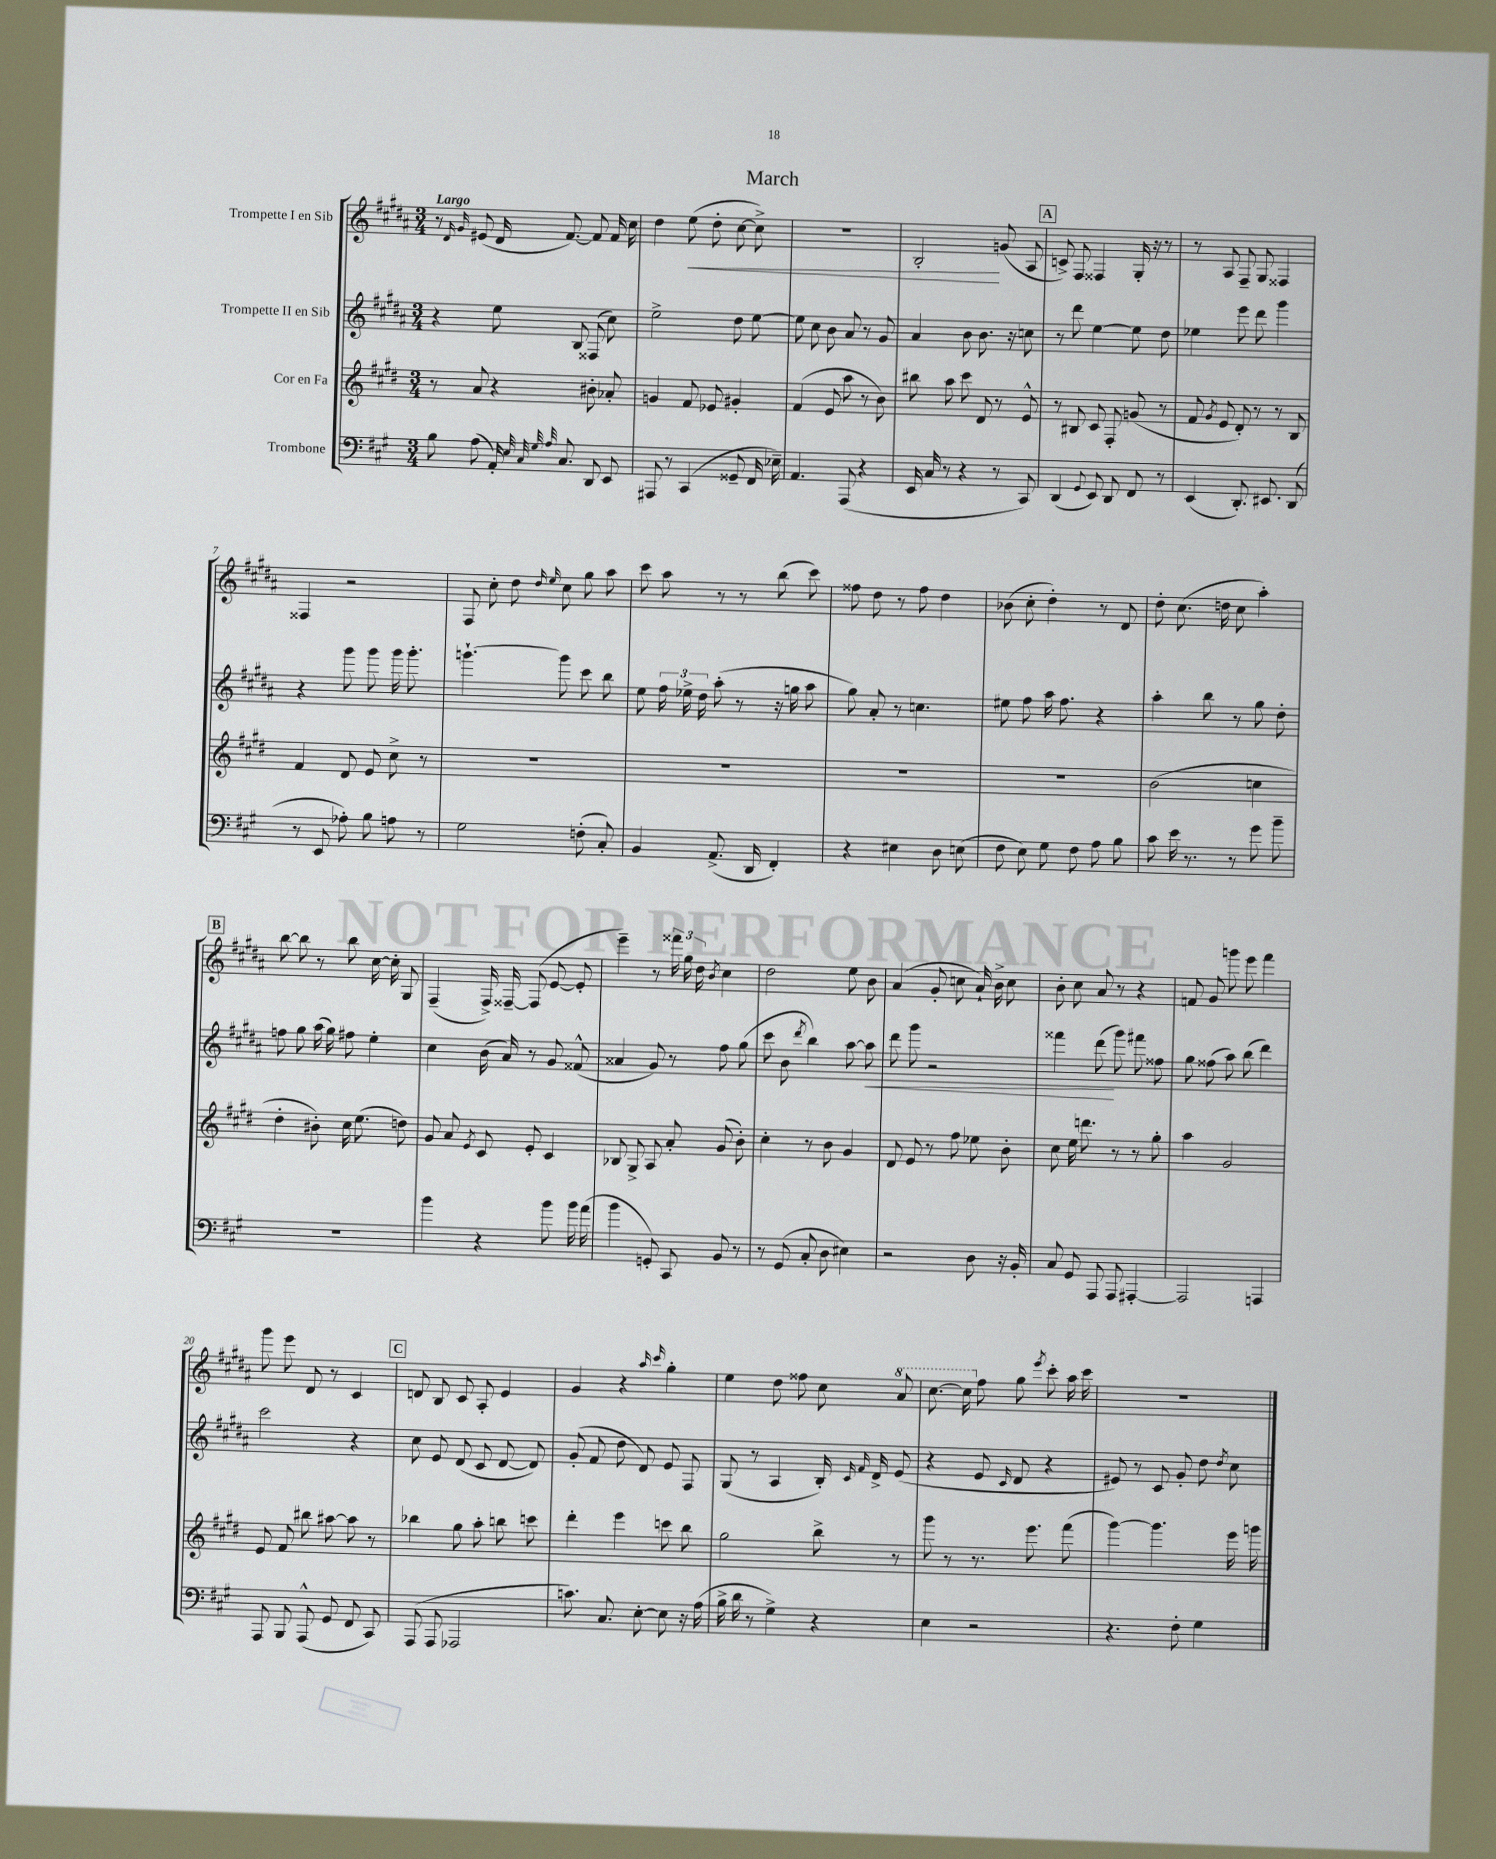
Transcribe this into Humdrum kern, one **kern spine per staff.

**kern	**kern	**kern	**dynam	**kern	**dynam
*part4	*part3	*part2	*part2	*part1	*part1
*staff4	*staff3	*staff2	*staff2	*staff1	*staff1
*I"Trombone	*I"Cor en Fa	*I"Trompette II en Sib	*	*I"Trompette I en Sib	*
*clefF4	*clefG2	*clefG2	*	*clefG2	*
*k[f#c#g#]	*k[f#c#g#d#]	*k[f#c#g#d#a#]	*	*k[f#c#g#d#a#]	*
*M3/4	*M3/4	*M3/4	*	*M3/4	*
=1	=1	=1	=1	=1	=1
!	!	!	!	!LO:TX:a:B:t=Largo	!
8B\	8r	4r	.	8r	.
.	.	.	.	16qqd#/	.
.	.	.	.	16qqg#/	.
(8A\	8a/	.	.	(8e#X/	.
16AA'/)	4r	8ee\	.	16d#/	.
32qqE/	.	.	.	.	.
32qqC#/	.	.	.	.	.
32qqG#/	.	.	.	.	.
32qqA/	.	.	.	.	.
8.C#/	.	.	.	[8.f#/)	.
.	.	8B/	.	.	.
8DD/	8b#X'\	(8F##X/	.	8f#/]	.
8EE/	8a-X'/	8cc#\)	.	16f#/	.
.	.	.	.	16cc#\	.
=2	=2	=2	=2	=2	=2
8AAA#X/	4gn/	2ee^\	.	4dd#\	.
8r	.	.	.	.	.
!	!	!	!	!	!LO:HP:b
(4CC#/	8f#/	.	.	(8ee\	<
.	8e-X/	.	.	8dd#'\	.
8GG##X~/	4g#X'/	8dd#\	.	[8cc#\	.
16FF#/	.	[8ee\	.	8cc#^\])	.
16E-X~\)	.	.	.	.	.
=3	=3	=3	=3	=3	=3
4.AA/	(4f#/	8ee\]	.	2.r	.
.	.	8cc#\	.	.	.
.	8e/	8b\	.	.	.
(8AAA/	8aa\	8a#/	.	.	.
4r	8r	8r	.	.	.
.	8b\)	8g#/	.	.	.
=4	=4	=4	=4	=4	=4
16EE/	8bb#X\	4a#/	.	2B'/	.
16C#/	.	.	.	.	.
8r	8aa\	.	.	.	.
4r	8ccc#\	8b\	.	.	.
.	8d#/	8.b\	.	.	.
8r	8r	.	.	(8gn/	[
.	.	16r	.	.	.
8CC#/)	8e^^/	8ccn\	.	8A#/	.
!!LO:REH:place=s1:t=A
=5	=5	=5	=5	=5	=5
(4DD/	8r	8r	.	8cn^/)	.
.	8B#X/	8ddd#\	.	8F#/	.
8qqGG#/	.	.	.	.	.
8EE/)	8c#/	[4ee\	.	4F##X/	.
8DD/	8F#'/	.	.	.	.
8FF#/	(8gn/	8ee\]	.	16G#'/	.
.	.	.	.	16r	.
8r	8r	8dd#\	.	8r	.
=6	=6	=6	=6	=6	=6
(4EE/	8f#/	4ee-X\	.	8r	.
.	8qg#/	.	.	.	.
.	8e/	.	.	8A#/	.
8.DD'/)	8d#'/)	8eee\	.	8F#~/	.
.	8r	8ddd#\	.	8G#/	.
8.EE#X/	.	.	.	.	.
.	8r	4ggg#\	.	4F##X/	.
(8DD/	8B/	.	.	.	.
!!LO:LB:g=z
=7	=7	=7	=7	=7	=7
8r	4f#/	4r	.	4F##X/	.
8EE/	.	.	.	.	.
8A-X'\)	8d#/	8ggg#\	.	2r	.
8B\	8e/	8ggg#\	.	.	.
8An\	8cc#^\	16ggg#\	.	.	.
.	.	8.ggg#'\	.	.	.
8r	8r	.	.	.	.
=8	=8	=8	=8	=8	=8
2G#\	2.r	[4.gggn`\	.	8F#/	.
.	.	.	.	8cc#'\	.
.	.	.	.	8dd#\	.
.	.	.	.	16qqdd#/	.
.	.	.	.	16qqee/	.
.	.	8ggg\]	.	8cc#\	.
(8Fn'\	.	8ccc#\	.	8gg#\	.
8C#'/)	.	8bb\	.	8aa#\	.
=9	=9	=9	=9	=9	=9
4BB/	2.r	8ee\	.	8ccc#\	.
.	.	24ff#\	.	8aa#\	.
.	.	24ee-X^\	.	.	.
.	.	24dd#\	.	.	.
(8.AA^/	.	(8aa#'\	.	8r	.
.	.	8r	.	8r	.
16DD/	.	.	.	.	.
4FF#'/)	.	16r	.	(8bb\	.
.	.	16ggn\	.	.	.
.	.	8aa#\	.	8ccc#\)	.
=10	=10	=10	=10	=10	=10
4r	2.r	8gg#\)	.	8ff##X\	.
.	.	8a#'/	.	8dd#\	.
4E#X\	.	8r	.	8r	.
.	.	4.ccn\	.	8ff##\	.
8D\	.	.	.	4dd#\	.
(8En\	.	.	.	.	.
=11	=11	=11	=11	=11	=11
8F#\	2.r	8ee#X\	.	(8b-X\	.
8E\)	.	8ff#\	.	8cc#'\	.
8G#\	.	16aa#\	.	4dd#'\)	.
.	.	8.ff#\	.	.	.
8F#\	.	.	.	.	.
8A\	.	4r	.	8r	.
8B\	.	.	.	8d#/	.
=12	=12	=12	=12	=12	=12
8c#\	(2b\	4aa#'\	.	8dd#'\	.
16e\	.	.	.	(8.cc#\	.
8.r	.	.	.	.	.
.	.	8bb\	.	.	.
.	.	.	.	16ddn\	.
8r	.	8r	.	8cc#\	.
8g#\	4ccn\	8gg#\	.	4aa#'\)	.
8b~\	.	8dd#'\	.	.	.
!!LO:LB:g=z
!!LO:REH:place=s1:t=B
=13	=13	=13	=13	=13	=13
2.r	4dd#'\	8ffn\	.	[8bb\	.
.	.	8gg#\	.	8bb\]	.
.	8b#X'\)	(16aa#\	.	8r	.
.	.	16gg#\)	.	.	.
.	16cc#\	8ff#X\	.	8bb\	.
.	(8.ee\	.	.	.	.
.	.	4ee'\	.	[16cc#\	.
.	.	.	.	16cc#'\]	.
.	8ddn\)	.	.	8G#/	.
=14	=14	=14	=14	=14	=14
4b\	8g#/	4cc#\	.	(4F#~/	.
.	8a/	.	.	.	.
.	8qe/	.	.	.	.
4r	8c#/	(16b\	.	16F#^/)	.
.	.	16a#/)	.	[16F##X~/	.
.	8e'/	8r	.	(8F##/]	.
8b\	4c#/	8g#/	.	[8e/	.
16b\	.	(8f##X^^/	.	8e'/]	.
(16a\	.	.	.	.	.
=15	=15	=15	=15	=15	=15
4b\	8B-X/	4a##X/	.	4eee~\)	.
.	8G#^/	.	.	.	.
8GGn'/)	8A/	8g#/)	.	8r	.
8CC#/	8a'/	8r	.	24fff##X\	.
.	.	.	.	24gg#\	.
.	.	.	.	24dd#\	.
.	.	.	.	8qb/	.
8BB/	(8g#/	8ff#\	.	4cc#\	.
8r	8b'\)	(8gg#\	.	.	.
=16	=16	=16	=16	=16	=16
8r	4cc#'\	8ccc#\	.	2dd#\	.
(8GG#/	.	8b\	.	.	.
.	.	8qddd#/	.	.	.
8C#'/	8r	4bb\)	.	.	.
8D\	8b\	.	.	.	.
4E#X\)	4g#/	[8aa#\	.	8ee\	.
!	!	!	!LO:HP:b	!	!
.	.	8aa#\]	<	8b\	.
=17	=17	=17	=17	=17	=17
2r	8d#/	8ddd#\	.	(4a#/	.
.	8e/	8ggg#\	.	.	.
.	8r	2r	.	8g#'/	.
.	8ff#\	.	.	8ccn\	.
8D\	8ee-X\	.	.	16a#`/)	.
.	.	.	.	16b^\	.
16r	8b'\	.	.	8cc\	.
16BB'/	.	.	.	.	.
=18	=18	=18	=18	=18	=18
8C#/	8cc#\	4fff##X\	.	8b'\	.
8GG#/	16ee\	.	.	8cc#\	.
.	8.dddn\	.	.	.	.
8AAA/	.	(8ddd#\	.	8a#/	.
8AAA/	8r	8ggg#\)	[	8r	.
[4AAA#X'/	8r	8fff#X\	.	4r	.
.	8gg#'\	8ff##X\	.	.	.
=19	=19	=19	=19	=19	=19
2AAA#/]	4aa\	8gg#\	.	8fn/	.
.	.	(8ff##X\	.	8g#/	.
.	2g#/	8aa#\)	.	8gggn\	.
.	.	(8bb\	.	8eee\	.
4AAAn/	.	4ddd#\)	.	4fff#\	.
!!LO:LB:g=z
=20	=20	=20	=20	=20	=20
8AAA/	8e/	2ccc#\	.	8ggg#\	.
8BBB/	8f#/	.	.	8eee\	.
(8AAA^^/	8bb#X\	.	.	8d#/	.
8GG#/	[8aa#X\	.	.	8r	.
8FF#/	8aa#\]	4r	.	4c#/	.
8CC#/)	8r	.	.	.	.
!!LO:REH:place=s1:t=C
=21	=21	=21	=21	=21	=21
(8AAA/	4bb-X\	8cc#\	.	8dn/	.
8AAA/	.	8e/	.	8B/	.
2AAA-X/	8gg#\	(8d#/	.	8c#/	.
.	8aa'\	8c#/	.	8A#'/	.
.	8bbn\	[8d#/	.	4e/	.
.	8cccn\	8d#/])	.	.	.
=22	=22	=22	=22	=22	=22
8.cn\)	4ddd#'\	(8g#'/	.	4g#/	.
.	.	8f#/	.	.	.
8.C#/	.	.	.	.	.
.	4eee\	8dd#\	.	4r	.
[8E'\	.	8d#/)	.	.	.
.	.	.	.	16qqaa#/	.
.	.	.	.	16qqccc#/	.
8E\]	8cccn\	8e/	.	4gg#'\	.
16r	8bb\	8F#/	.	.	.
(16A\	.	.	.	.	.
=23	=23	=23	=23	=23	=23
16B^\	2gg#\	(8G#/	.	4ee\	.
16d\	.	.	.	.	.
8r	.	8r	.	.	.
4G#^\)	.	4A#/	.	8dd#\	.
.	.	.	.	8ff##X\	.
4r	8bb^\	16B'/)	.	8cc#\	.
.	.	16qqc#/	.	.	.
.	.	16qqf#/	.	.	.
.	.	16d#^/	.	.	.
*	*	*	*	*8va	*
.	8r	(8e/	.	8aa#/	.
=24	=24	=24	=24	=24	=24
4E\	8ggg#\	4r	.	[8.ccc#\	.
.	8r	.	.	.	.
.	.	.	.	16ccc#\]	.
*	*	*	*	*X8va	*
2r	8.r	8e/	.	8ff#\	.
.	.	16qqc#/	.	.	.
.	.	8d#/	.	8gg#\	.
.	8.eee\	.	.	.	.
.	.	.	.	8qeee/	.
.	.	4r	.	8ccc#'\	.
.	(8fff#\	.	.	16aa#\	.
.	.	.	.	16ccc#\	.
=25	=25	=25	=25	=25	=25
4.r	[4ggg#\)	8e#X/)	.	2.r	.
.	.	8r	.	.	.
.	4.ggg#\]	8c#/	.	.	.
8F#'\	.	8g#'/	.	.	.
4G#\	.	8dd#\	.	.	.
.	.	8qdd#/	.	.	.
.	16eee\	8cc#\	.	.	.
.	16gggn\	.	.	.	.
==	==	==	==	==	==
*-	*-	*-	*-	*-	*-
